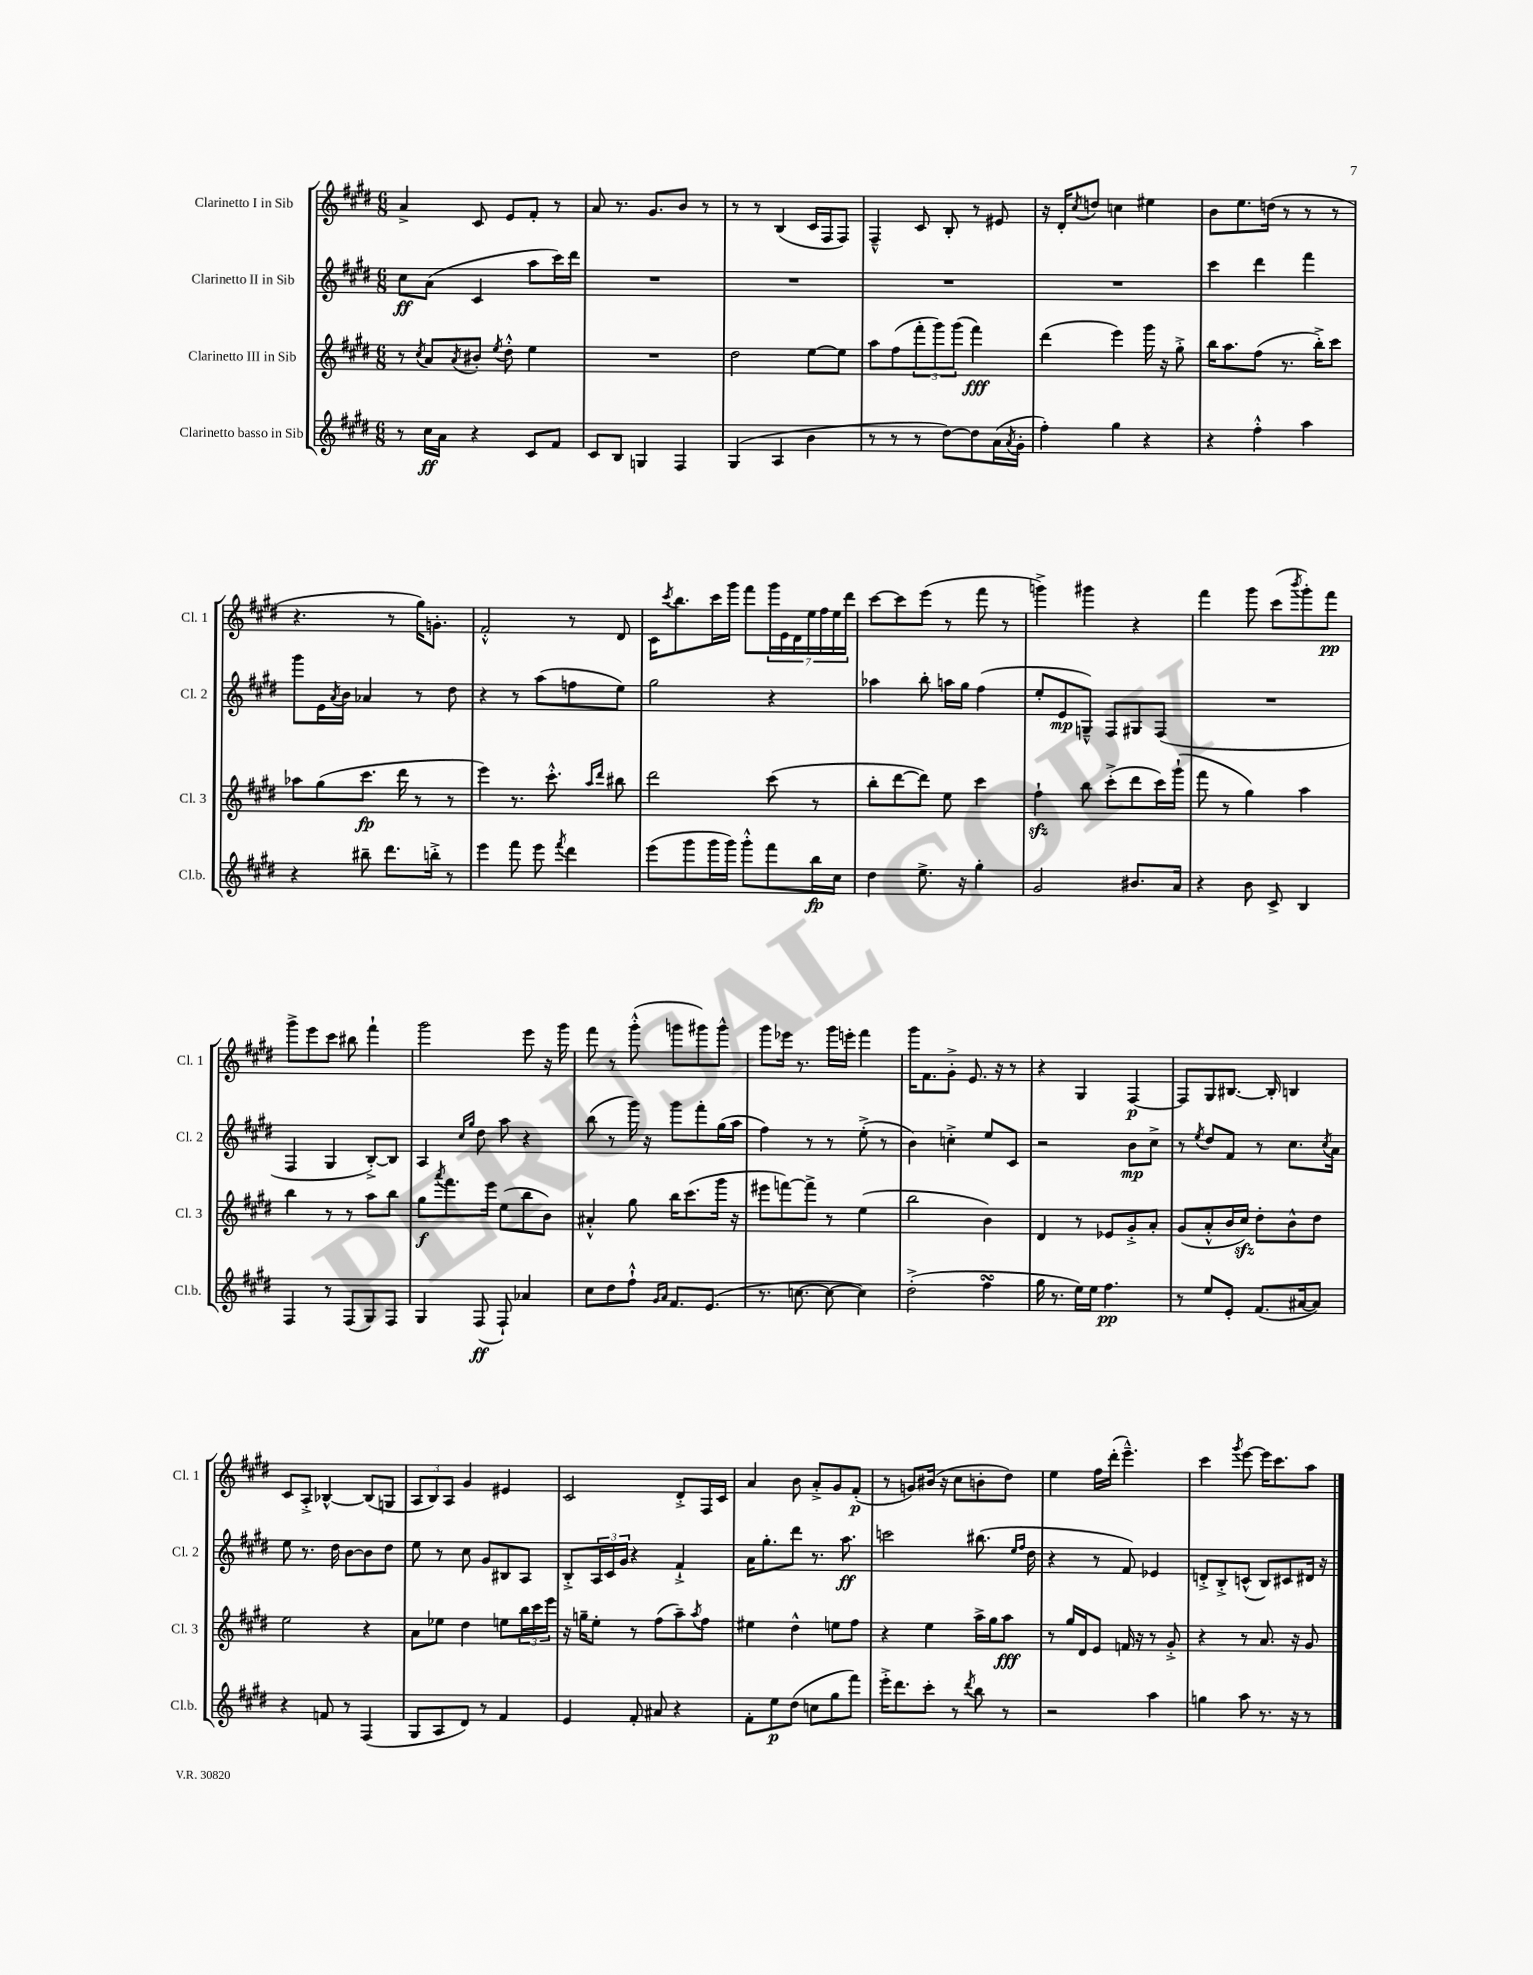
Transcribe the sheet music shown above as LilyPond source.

<<
\new StaffGroup <<
\new Staff = "s0" \with { instrumentName = "Clarinetto I in Sib" shortInstrumentName = "Cl. 1" } {
    \clef treble \key e \major \numericTimeSignature \time 6/8
    a'4-> cis'8 e'8 fis'8-. r8 |
    a'8 r8. gis'8. b'8 r8 |
    r8 r8 b4( cis'16 fis16 fis8) |
    fis4---^ cis'8 b8-. r8 eis'8 |
    r16 dis'16-. \acciaccatura { cis''8 } d''8 c''4 eis''4 |
    b'8 e''8. d''16( r8 r8 r8 |
    r4. r8 gis''16) g'8.-. |
    fis'2-.-^ r8 dis'8 |
    cis'16 \acciaccatura { cis'''8 } b''8. cis'''16 gis'''16 fis'''8 \tuplet 7/4 { gis'''16 e'16 dis'16 e''16 fis''16 e''16 dis'''16 } |
    cis'''8~ cis'''8 e'''8( r8 fis'''8 r8 |
    g'''4->) gis'''4 r4 |
    fis'''4 gis'''8 cis'''8( \acciaccatura { b'''8 } gis'''8-.) fis'''8\pp |
    gis'''8-> e'''8 cis'''8 bis''8 fis'''4-! |
    gis'''2 e'''8 r16 gis'''16 |
    fis'''8 r8 gis'''8-.-^( g'''8 gis'''8) gis'''8-^ |
    gis'''8 ees'''16 r8. gis'''16 e'''16-. fis'''4 |
    gis'''16 fis'8. gis'8-.-> e'8. r16 r8 |
    r4 gis4 fis4~\p |
    fis8 gis8 bis8.~ bis16-. b4 |
    cis'8 a8-.-> bes4~-^ bes8( g8 |
    \tuplet 3/2 { a8 b8) a8 } gis'4 eis'4 |
    cis'2 dis'8-.-> fis16 cis'16 |
    a'4 b'8 a'8-.-> gis'8 fis'8-.\p( |
    r8 g'8) bis'16( r16 cis''8 b'8-. dis''8) |
    e''4 fis''16 dis'''16-.( e'''4.---^) |
    cis'''4 \acciaccatura { gis'''8 } e'''8~ e'''16 cis'''8. a''8 \bar "|." |
}
\new Staff = "s1" \with { instrumentName = "Clarinetto II in Sib" shortInstrumentName = "Cl. 2" } {
    \clef treble \key e \major \numericTimeSignature \time 6/8
    cis''8\ff a'8( cis'4 a''8 cis'''16) dis'''16 |
    R2. |
    R2. |
    R2. |
    R2. |
    cis'''4 dis'''4 fis'''4 |
    gis'''8 e'16 \acciaccatura { a'8 } b'16 aes'4 r8 dis''8 |
    r4 r8 a''8( f''8 e''8) |
    gis''2 r4 |
    aes''4 b''8-. a''16 gis''16 fis''4( |
    e''8-. e'8\mp g8---^) fis8 gis8 fis8( |
    R2. |
    fis4 gis4 b8~-.->) b8 |
    a4 \grace { cis''16 gis''16 } dis''8 a''8 r4 |
    b''8( r8 gis'''16) r16 gis'''8 fis'''8-. gis''16( a''16 |
    fis''4) r8 r8 e''8-.->( r8 |
    b'4) c''4-.-> e''8 cis'8 |
    r2 b'8\mp cis''8-> |
    r8 \acciaccatura { e''8 } dis''8 fis'8 r8 cis''8. \acciaccatura { cis''8 } a'16 |
    e''8 r8. dis''16 b'8~ b'8 dis''8 |
    e''8 r8 cis''8 gis'8 bis8 a8 |
    b8-.-> \tuplet 3/2 { a16 cis'16 gis'16 } r4 fis'4-!-> |
    a'16 gis''8.-. dis'''8 r8. a''8.\ff |
    c'''2 bis''8.( \grace { e''16 fis''16 } dis''16 |
    r4 r8 fis'8) ees'4 |
    d'8-.-> b8-.-> c'8-^( b8) cis'8 dis'16 r16 \bar "|." |
}
\new Staff = "s2" \with { instrumentName = "Clarinetto III in Sib" shortInstrumentName = "Cl. 3" } {
    \clef treble \key e \major \numericTimeSignature \time 6/8
    r8 \acciaccatura { cis''8 } a'8 \acciaccatura { a'8 } bis'8-. \acciaccatura { e''8 } dis''8-.-^ e''4 |
    R2. |
    dis''2 e''8~ e''8 |
    a''8 fis''8( \tuplet 3/2 { fis'''8-. gis'''8) gis'''8( } fis'''4\fff) |
    dis'''4( e'''4) gis'''16 r16 gis''8-.-> |
    b''16 a''8. fis''8( r8. b''16-.->) cis'''8 |
    aes''8 gis''8( cis'''8.\fp dis'''16 r8 r8 |
    e'''4) r8. cis'''8.-.-^ \grace { a''16 dis'''16 } bis''8 |
    dis'''2 cis'''8( r8 |
    b''8-. dis'''8~ dis'''8) e''8 cis'''4 |
    fis''4-!\sfz b''8 cis'''8-.->( dis'''8 cis'''16) gis'''16-!( |
    fis'''8 r8 gis''4) a''4 |
    b''4 r8 r8 a''8 b''8 |
    gis''8\f \acciaccatura { a'''8 } fis'''8. e'''16 e''8( b''8 b'8) |
    ais'4-.-^ gis''8 b''16 cis'''8.( gis'''16 r16 |
    eis'''8 f'''8~) f'''8-> r8 e''4( |
    b''2 b'4) |
    dis'4 r8 ees'8 gis'8-.-> a'8-. |
    gis'8( a'8-.-^ b'16 cis''16\sfz) dis''8-. b'8-^ dis''8 |
    e''2 r4 |
    a'8 ees''8 dis''4 e''8 \tuplet 3/2 { b''16 cis'''16 e'''16 } |
    r16 g''16-- e''8-. r8 fis''8( a''8--) \acciaccatura { a''8 } fis''8 |
    eis''4 dis''4-^ e''8 fis''8 |
    r4 e''4 a''16-> gis''16 a''8\fff |
    r8 gis''16 dis'16 e'8 f'16 r16 r8 gis'8-.-> |
    r4 r8 a'8. r16 gis'8 \bar "|." |
}
\new Staff = "s3" \with { instrumentName = "Clarinetto basso in Sib" shortInstrumentName = "Cl.b." } {
    \clef treble \key e \major \numericTimeSignature \time 6/8
    r8 cis''16\ff a'16 r4 cis'8 fis'8 |
    cis'8 b8 g4 fis4 |
    gis4( a4 b'4 |
    r8 r8 r8 dis''8~) dis''8 a'16( \acciaccatura { a'8 } gis'16-. |
    fis''4-.) gis''4 r4 |
    r4 fis''4-.-^ a''4 |
    r4 bis''8-- dis'''8. b''16-.-> r8 |
    e'''4 fis'''8 e'''8 \acciaccatura { fis'''8 } dis'''4 |
    e'''8( gis'''8 gis'''16 gis'''16) gis'''8-.-^ fis'''8 b''16\fp cis''16 |
    dis''4 e''8.-> r16 gis''4-. |
    gis'2 bis'8. a'16 |
    r4 b'8 cis'8-> b4 |
    fis4 r8 fis8( gis8) fis8 |
    gis4 fis8\ff( fis8-!) aes'4 |
    cis''8 dis''8 fis''8-!-^ \grace { gis'16 a'16 } fis'8. e'8.( |
    r8. c''8.~ c''8~ c''4) |
    dis''2-.->( fis''4\turn |
    gis''16 r8. e''16) e''16 fis''4.\pp |
    r8 e''8 e'8-. fis'8.( ais'16~ ais'8) |
    r4 f'8 r8 fis4( |
    gis8 a8 dis'8) r8 fis'4 |
    e'4 fis'8-. ais'8 r4 |
    fis'8-. e''8\p dis''8( c''8 gis''8 fis'''8) |
    e'''16-.-> dis'''8. cis'''8-. r8 \acciaccatura { dis'''8 } b''8 r8 |
    r2 a''4 |
    g''4 a''8 r8. r16 r8 \bar "|." |
}
>>
>>
\layout { \context { \Score \remove "Bar_number_engraver" } }
